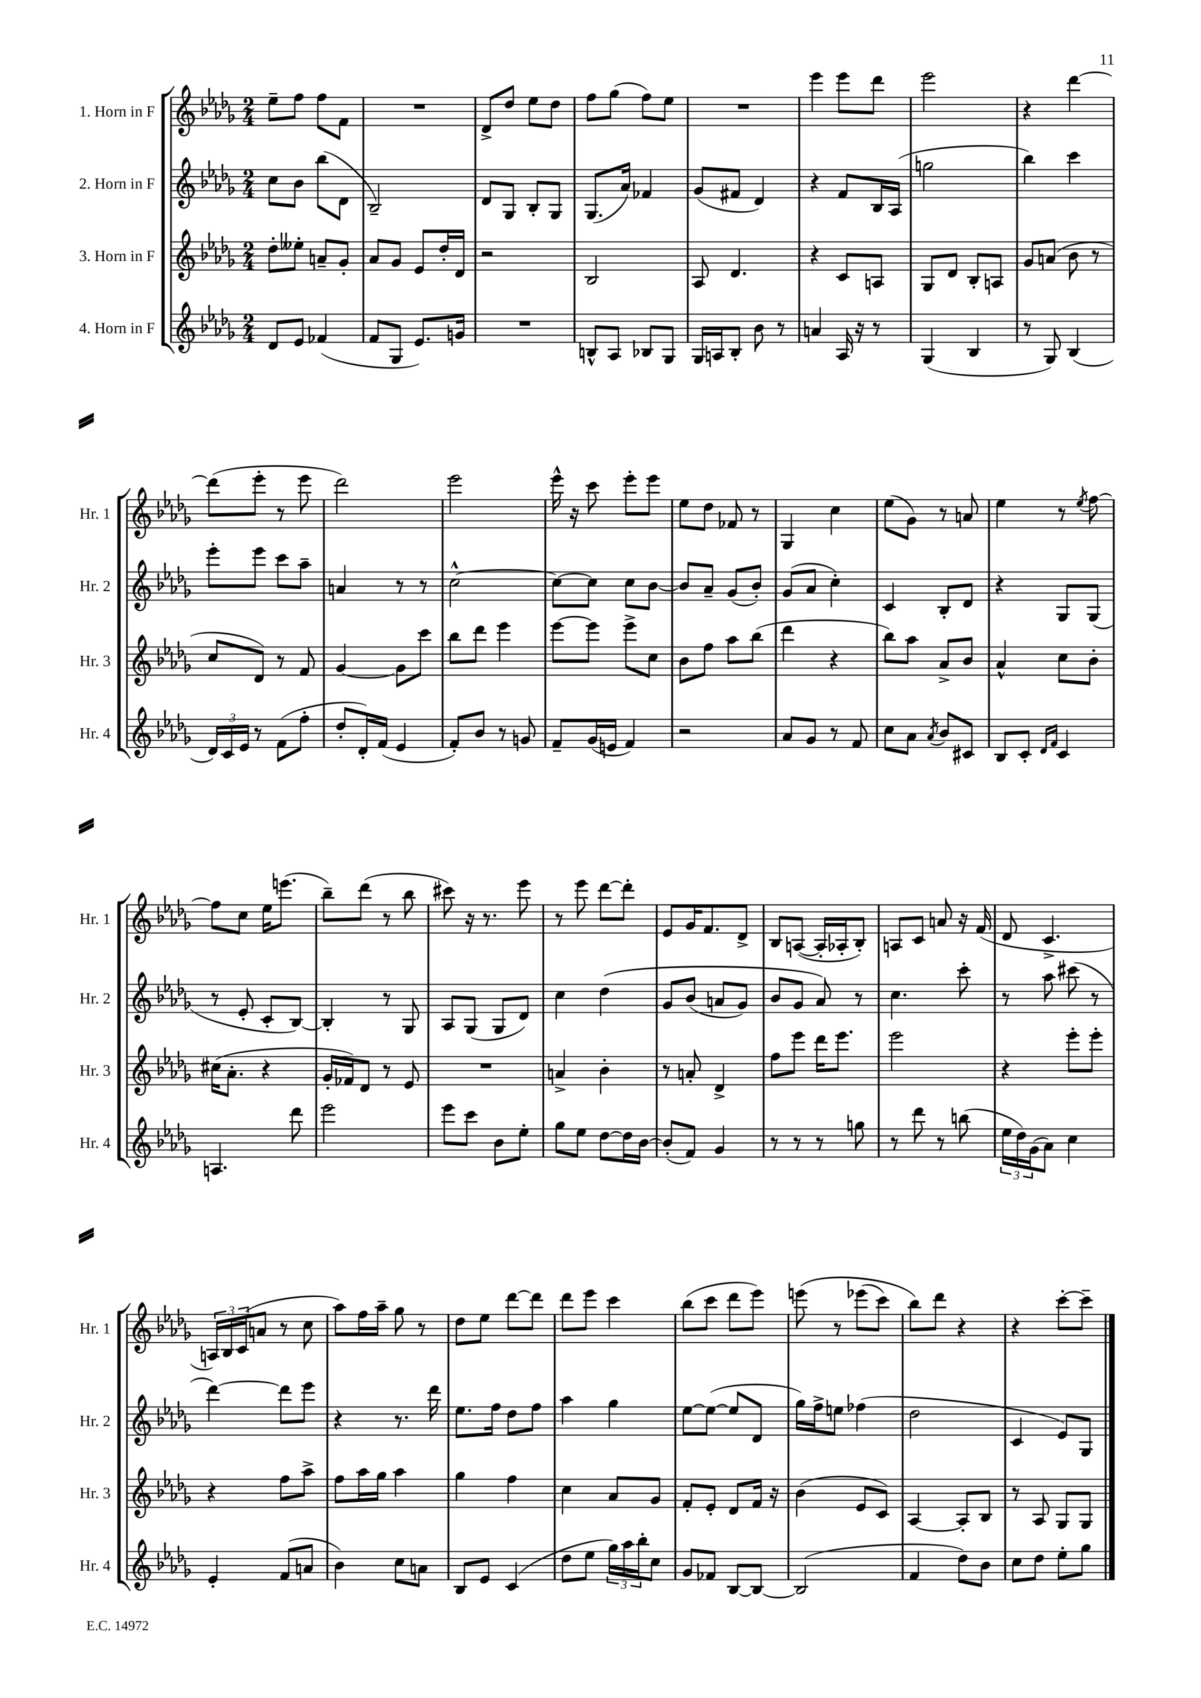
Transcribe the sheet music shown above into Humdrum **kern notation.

**kern	**kern	**kern	**kern
*staff4	*staff3	*staff2	*staff1
*clefG2	*clefG2	*clefG2	*clefG2
*k[b-e-a-d-g-]	*k[b-e-a-d-g-]	*k[b-e-a-d-g-]	*k[b-e-a-d-g-]
*M2/4	*M2/4	*M2/4	*M2/4
8d-/L	8dd-'\L	8cc\L	8ee-~\L
8e-/J	8ee--'\J	8b-\J	8ff\J
(4f-/	8a~/L	(8bb-\L	8ff\L
.	8g-'/J	8d-\J	8f\J
=	=	=	=
8f/L	8a-/L	2B-~/)	2r
8G-/J	8g-/J	.	.
8.e-/L)	8e-/L	.	.
.	16dd-'/L	.	.
16g/Jk	16d-/JJ	.	.
=	=	=	=
2r	2r	8d-/L	8d-^/L
.	.	8G-/J	8dd-/J
.	.	8B-'/L	8ee-\L
.	.	8G-/J	8dd-\J
=	=	=	=
8B^^/L	2B-/	(8.G-/L	8ff\L
8A-/J	.	.	(8gg-\J
.	.	16a-/Jk)	.
8B-/L	.	4f-/	8ff\L)
8G-/J	.	.	8ee-\J
=	=	=	=
16G-/LL	8A-/	(8g-/L	2r
16A/J	.	.	.
8B-'/J	4.d-/	8f#/J	.
8b-\	.	4d-/)	.
8r	.	.	.
=	=	=	=
4a/	4r	4r	4eee-\
16A-/	8c/L	8f/L	8eee-\L
16r	.	.	.
8r	8A/J	16B-/L	8ddd-\J
.	.	(16A-/JJ	.
=	=	=	=
(4G-/	8G-/L	2gg\	2eee-\
.	8d-/J	.	.
4B-/	8B-'/L	.	.
.	8A/J	.	.
=	=	=	=
8r	8g-/L	4bb-\)	4r
8G-/)	(8a/J	.	.
(4B-/	8b-\	4ccc\	[4ddd-\
.	8r	.	.
=	=	=	=
24d-/LL)	8cc/L	8eee-'\L	(8ddd-\]L
24c/	.	.	.
24e-/JJ	.	.	.
8r	8d-/J)	8eee-\J	8eee-'\J
(8f\L	8r	8ccc\L	8r
8ff'\J	8f/	8aa-~\J	8eee-\
=	=	=	=
8dd-'/L	[4g-/	4a/	2ddd-\)
16d-'/L)	.	.	.
(16f/JJ	.	.	.
4e-/	8g-\]L	8r	.
.	8ccc\J	8r	.
=	=	=	=
8f'/L)	8bb-\L	[2cc^^\	2eee-\
8b-/J	8ddd-\J	.	.
8r	4eee-\	.	.
8g/	.	.	.
=	=	=	=
8f~/L	[8eee-\L	8cc\_L	16eee-^^\
.	.	.	16r
(16g-/L	8eee-\]J	8cc\]J	8ccc\
16e/JJ	.	.	.
4f/)	8eee-^\L	8cc\L	8eee-'\L
.	8cc\J	[8b-\J	8eee-\J
=	=	=	=
2r	8b-\L	8b-/]L	8ee-\L
.	8ff\J	8a-~/J	8dd-\J
.	8aa-\L	(8g-/L	8f-/
.	(8bb-\J	8b-'/J)	8r
=	=	=	=
8a-/L	4ddd-\	(8g-/L	4G-/
8g-/J	.	8a-/J	.
8r	4r	4cc'\)	4cc\
8f/	.	.	.
=	=	=	=
8cc\L	8bb-\L)	4c/	(8ee-\L
8a-\J	8aa-\J	.	8g-\J)
8qa-/	.	.	.
8b-/L	8a-^/L	8B-'/L	8r
8c#/J	8b-/J	8d-/J	8a/
=	=	=	=
8B-/L	4a-^^/	4r	4ee-\
8c'/J	.	.	.
16qqd-/LL	.	.	.
16qqf/JJ	.	.	.
4c/	8cc\L	8G-/L	8r
.	.	.	8qee-/
.	8b-'\J	(8G-/J	[8ff\
=	=	=	=
4.A/	(16cc#\LK	8r	8ff\]L
.	8.a-'\J	.	.
.	.	8e-'/	8cc\J
.	4r	8c'/L	16ee-\LK
.	.	.	(8.eee\J
8ddd-\	.	[8B-/J)	.
=	=	=	=
2eee-\	16g-'/LL	4B-'/]	8bb-~\L)
.	16f-/J)	.	.
.	8d-/J	.	(8ddd-\J
.	8r	8r	8r
.	8e-/	8G-/	8bb-\
=	=	=	=
8eee-\L	2r	8A-/L	8ccc#\)
8ccc\J	.	(8G-/J	16r
.	.	.	8.r
8b-\L	.	8G-/L	.
8ee-'\J	.	8d-/J)	8eee-\
=	=	=	=
8gg-\L	4a^/	4cc\	8r
8ee-\J	.	.	8eee-\
[8dd-\L	4b-'\	&(4dd-\	[8ddd-\L
16dd-\]L	.	.	8ddd-'\]J
[16b-\JJ	.	.	.
=	=	=	=
(8b-'/]L	8r	8g-/L	8e-/L
8f/J)	8a'/	(8b-/J	16g-/K
.	.	.	8.f/
4g-/	4d-^/	8a/L	.
.	.	8g-/J)	8d-^/J
=	=	=	=
8r	8ff\L	8b-/L	8B-/L
8r	8eee-\J	8g-/J	([8A/J
8r	16ddd-\LK	8a-/&)	16A'/]LL
.	8.eee-\J	.	16A-'/J
8gg\	.	8r	8B-'/J)
=	=	=	=
8r	2eee-\	4.cc\	8A/L
8ddd-\	.	.	8c/J
8r	.	.	8a/
(8bb\	.	8ccc'\	16r
.	.	.	(16f/
=	=	=	=
24ee-\LL	4r	8r	8d-/
24dd-\)	.	.	.
(24g-\J	.	.	.
8a-\J)	.	8aa-\	4.c^/
4cc\	8eee-'\L	(8ccc#\	.
.	8eee-'\J	8r	.
=	=	=	=
4e-'/	4r	[4ddd-\)	24A/LL)
.	.	.	24B-/
.	.	.	(24c/J
.	.	.	8a/J
(8f/L	8ff\L	8ddd-\]L	8r
8a/J	8aa-^\J	8eee-\J	8cc\
=	=	=	=
4b-\)	8ff\L	4r	8aa-\L)
.	16aa-\L	.	16ff\L
.	16gg-\JJ	.	16aa-~\JJ
8cc\L	4aa-\	8.r	8gg-\
8a\J	.	.	8r
.	.	16ddd-\	.
=	=	=	=
8B-/L	4gg-\	8.ee-\L	8dd-\L
8e-/J	.	.	8ee-\J
.	.	16ff\Jk	.
(4c/	4ff\	8dd-\L	[8ddd-\L
.	.	8ff\J	8ddd-\]J
=	=	=	=
8dd-\L	4cc\	4aa-\	8ddd-\L
8ee-\J	.	.	8eee-\J
24gg-\LL)	8a-/L	4gg-\	4ccc\
24aa-\	.	.	.
24bb-'\J	.	.	.
8cc\J	8g-/J	.	.
=	=	=	=
8g-/L	8f'/L	[8ee-\L	(8bb-\L
8f-/J	8e-'/J	(8ee-\_J	8ccc\J
[8B-/L	8d-/L	8ee-/]L	8ddd-\L
8B-/_J	16f/Jk	8d-/J	8eee-\J)
.	16r	.	.
=	=	=	=
(2B-/]	(4b-\	16gg-\LL)	&(8eee\
.	.	16ff^\J	.
.	.	8ee\J	8r
.	8e-/L	(4ff-\	(8eee-\L
.	8c/J)	.	8ccc\J)
=	=	=	=
4f/	[4A-/	2dd-\	8bb-\L&)
.	.	.	8ddd-\J
8dd-\L)	8A-'/]L	.	4r
8b-\J	8B-/J	.	.
=	=	=	=
8cc\L	8r	4c/	4r
8dd-\J	8A-/	.	.
8ee-'\L	8G-/L	8e-/L)	[8ccc'\L
8gg-\J	8G-/J	8G-/J	8ccc~\]J
==	==	==	==
*-	*-	*-	*-
